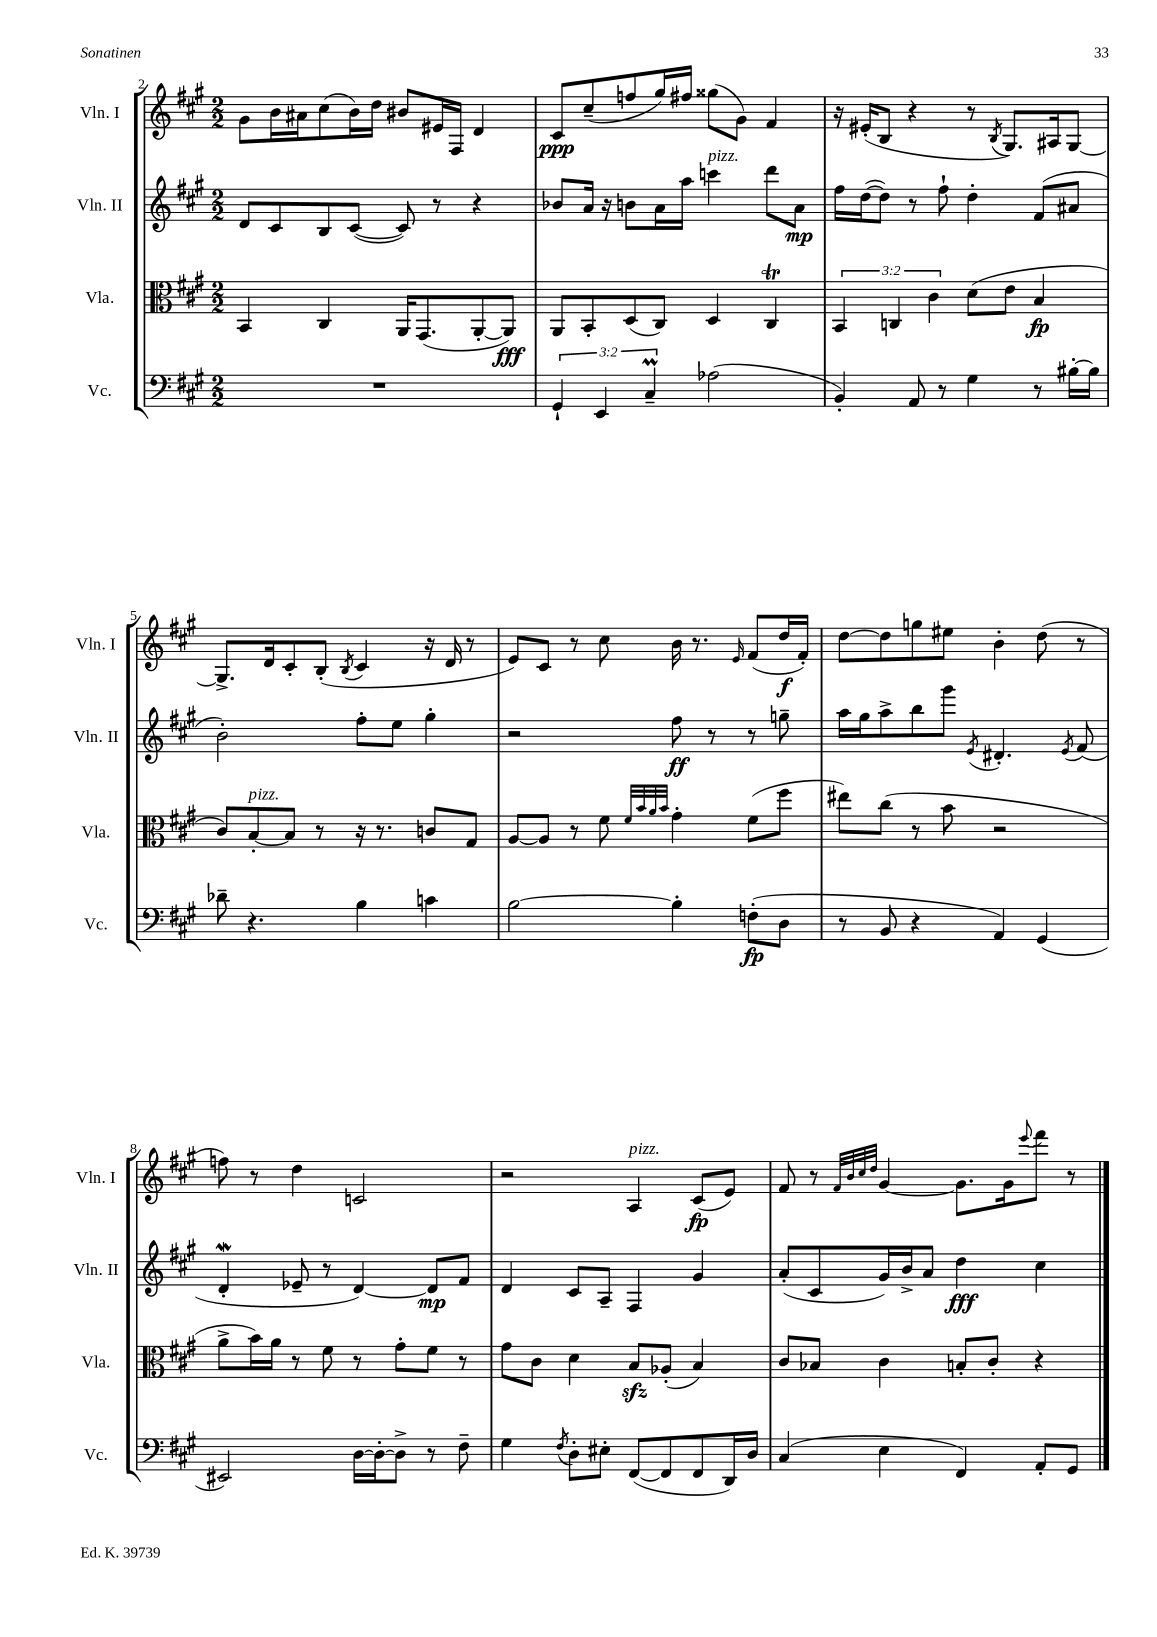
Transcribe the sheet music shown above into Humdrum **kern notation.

**kern	**dynam	**kern	**dynam	**kern	**dynam	**kern	**dynam
*part4	*part4	*part3	*part3	*part2	*part2	*part1	*part1
*staff4	*staff4	*staff3	*staff3	*staff2	*staff2	*staff1	*staff1
*I"Vc.	*	*I"Vla.	*	*I"Vln. II	*	*I"Vln. I	*
*I'Vc.	*	*I'Vla.	*	*I'Vln. II	*	*I'Vln. I	*
*clefF4	*	*clefC3	*	*clefG2	*	*clefG2	*
*k[f#c#g#]	*	*k[f#c#g#]	*	*k[f#c#g#]	*	*k[f#c#g#]	*
*M2/2	*	*M2/2	*	*M2/2	*	*M2/2	*
=2	=2	=2	=2	=2	=2	=2	=2
1r	.	4BB/	.	8d/L	.	8g#\L	.
.	.	.	.	8c#/	.	16b\L	.
.	.	.	.	.	.	16a#X\J	.
.	.	4C#/	.	8B/	.	(8cc#\	.
.	.	.	.	([8c#/J	.	16b\L)	.
.	.	.	.	.	.	16dd\JJ	.
.	.	16AA/KL	.	8c#/])	.	8b#X/L	.
.	.	(8.GG#/	.	.	.	.	.
.	.	.	.	8r	.	16e#X/L	.
.	.	.	.	.	.	16F#/JJ	.
.	.	[8AA'/	.	4r	.	4d/	.
.	.	8AA/J])	fff	.	.	.	.
=3	=3	=3	=3	=3	=3	=3	=3
6GG#`/	.	8AA/L	.	8b-X/L	.	8c#/L	ppp
.	.	8BB'/	.	16a/Jk	.	(8cc#~/	.
6EE/	.	.	.	.	.	.	.
.	.	.	.	16r	.	.	.
.	.	(8D/	.	8bn\L	.	8ffn/	.
6C#m~/	.	.	.	.	.	.	.
.	.	8C#/J)	.	16a\L	.	16gg#/L)	.
.	.	.	.	16aa\JJ	.	16ff#X/JJ	.
!	!	!	!	!LO:TX:a:i:t=pizz.	!	!	!
(2A-X\	.	4D/	.	4cccn\	.	(8gg##X\L	.
.	.	.	.	.	.	8g#\J)	.
.	.	4C#t/	.	8ddd\L	.	4f#/	.
.	.	.	.	8a\J	mp	.	.
=4	=4	=4	=4	=4	=4	=4	=4
4BB'/)	.	6BB/	.	16ff#\LL	.	16r	.
.	.	.	.	([16dd\J	.	(16e#X'/KL	.
.	.	.	.	8dd\J])	.	8B/J	.
.	.	6Cn/	.	.	.	.	.
8AA/	.	.	.	8r	.	4r	.
.	.	6c#\	.	.	.	.	.
8r	.	.	.	8ff#`\	.	.	.
4G#\	.	(8d\L	.	4dd'\	.	8r	.
.	.	.	.	.	.	8qB/	.
.	.	8e\J	.	.	.	8.G#/L)	.
8r	.	4B/	fp	(8f#/L	.	.	.
.	.	.	.	.	.	16A#X/k	.
[16B#X'\LL	.	.	.	8a#X/J	.	[8G#/J	.
16B#\JJ]	.	.	.	.	.	.	.
!!LO:LB:g=z
=5	=5	=5	=5	=5	=5	=5	=5
8d-X~\	.	8c#/L)	.	2b'\)	.	8.G#^/L]	.
!	!	!LO:TX:a:i:t=pizz.	!	!	!	!	!
4.r	.	[8B'/	.	.	.	.	.
.	.	.	.	.	.	16d/k	.
.	.	8B/J]	.	.	.	8c#'/	.
.	.	8r	.	.	.	(8B'/J	.
.	.	.	.	.	.	8qB/	.
4B\	.	16r	.	8ff#'\L	.	4c#/	.
.	.	8.r	.	.	.	.	.
.	.	.	.	8ee\J	.	.	.
4cn\	.	8cn/L	.	4gg#'\	.	16r	.
.	.	.	.	.	.	16d/	.
.	.	8G#/J	.	.	.	8r	.
=6	=6	=6	=6	=6	=6	=6	=6
[2B\	.	[8A/L	.	2r	.	8e/L)	.
.	.	8A/J]	.	.	.	8c#/J	.
.	.	8r	.	.	.	8r	.
.	.	8f#\	.	.	.	8cc#\	.
.	.	32qqf#/LLL	.	.	.	.	.
.	.	32qqb/	.	.	.	.	.
.	.	32qqa/	.	.	.	.	.
.	.	32qqb/JJJ	.	.	.	.	.
4B'\]	.	4g#'\	.	8ff#\	ff	16b\	.
.	.	.	.	.	.	8.r	.
.	.	.	.	8r	.	.	.
.	.	.	.	.	.	16qqe/	.
(8Fn'\L	fp	(8f#\L	.	8r	.	(8f#/L	.
8D\J	.	8ff#\J	.	8ggn~\	.	16dd/L	f
.	.	.	.	.	.	16f#'/JJ)	.
=7	=7	=7	=7	=7	=7	=7	=7
8r	.	8ee#X\L)	.	16aa\LL	.	[8dd\L	.
.	.	.	.	16gg#\J	.	.	.
8BB/	.	(8cc#\J	.	8aa^\	.	8dd\]	.
4r	.	8r	.	8bb\	.	8ggn\	.
.	.	8b\	.	8ggg#\J	.	8ee#X\J	.
.	.	.	.	8qe/	.	.	.
4AA/)	.	2r	.	4.d#X'/	.	4b'\	.
(4GG#/	.	.	.	.	.	(8dd\	.
.	.	.	.	8qe/	.	.	.
.	.	.	.	(8f#/	.	8r	.
!!LO:LB:g=z
=8	=8	=8	=8	=8	=8	=8	=8
2EE#X/)	.	8a^\L	.	4dw'/	.	8ffn\)	.
.	.	16b\L)	.	.	.	8r	.
.	.	16a\JJ	.	.	.	.	.
.	.	8r	.	8e-X~/	.	4dd\	.
.	.	8f#\	.	8r	.	.	.
[16D\LL	.	8r	.	[4d/)	.	2cn/	.
16D'\J_	.	.	.	.	.	.	.
8D^\J]	.	8g#'\L	.	.	.	.	.
8r	.	8f#\J	.	8d/L]	mp	.	.
8F#~\	.	8r	.	8f#/J	.	.	.
=9	=9	=9	=9	=9	=9	=9	=9
4G#\	.	8g#\L	.	4d/	.	2r	.
.	.	8c#\J	.	.	.	.	.
8qF#/	.	.	.	.	.	.	.
8D'\L	.	4d\	.	8c#/L	.	.	.
8E#X'\J	.	.	.	8A~/J	.	.	.
!	!	!	!	!	!	!LO:TX:a:i:t=pizz.	!
([8FF#/L	.	8Bzz/L	.	4F#/	.	4A/	.
8FF#/]	.	(8A-X'/J	.	.	.	.	.
8FF#/	.	4B/)	.	4g#/	.	(8c#/L	fp
16DD/L)	.	.	.	.	.	8e/J)	.
16D/JJ	.	.	.	.	.	.	.
=10	=10	=10	=10	=10	=10	=10	=10
(4C#/	.	8c#/L	.	(8a'/L	.	8f#/	.
.	.	8B-X/J	.	8c#/	.	8r	.
.	.	.	.	.	.	32qqf#/LLL	.
.	.	.	.	.	.	32qqb/	.
.	.	.	.	.	.	32qqcc#/	.
.	.	.	.	.	.	32qqdd/JJJ	.
4E\	.	4c#\	.	16g#/L)	.	[4g#/	.
.	.	.	.	16b^/J	.	.	.
.	.	.	.	8a/J	.	.	.
4FF#/)	.	8Bn'/L	.	4dd\	fff	8.g#\L]	.
.	.	8c#'/J	.	.	.	.	.
.	.	.	.	.	.	16g#\k	.
.	.	.	.	.	.	8qqeee/	.
8AA'/L	.	4r	.	4cc#\	.	8fff#\J	.
8GG#/J	.	.	.	.	.	8r	.
==	==	==	==	==	==	==	==
*-	*-	*-	*-	*-	*-	*-	*-
